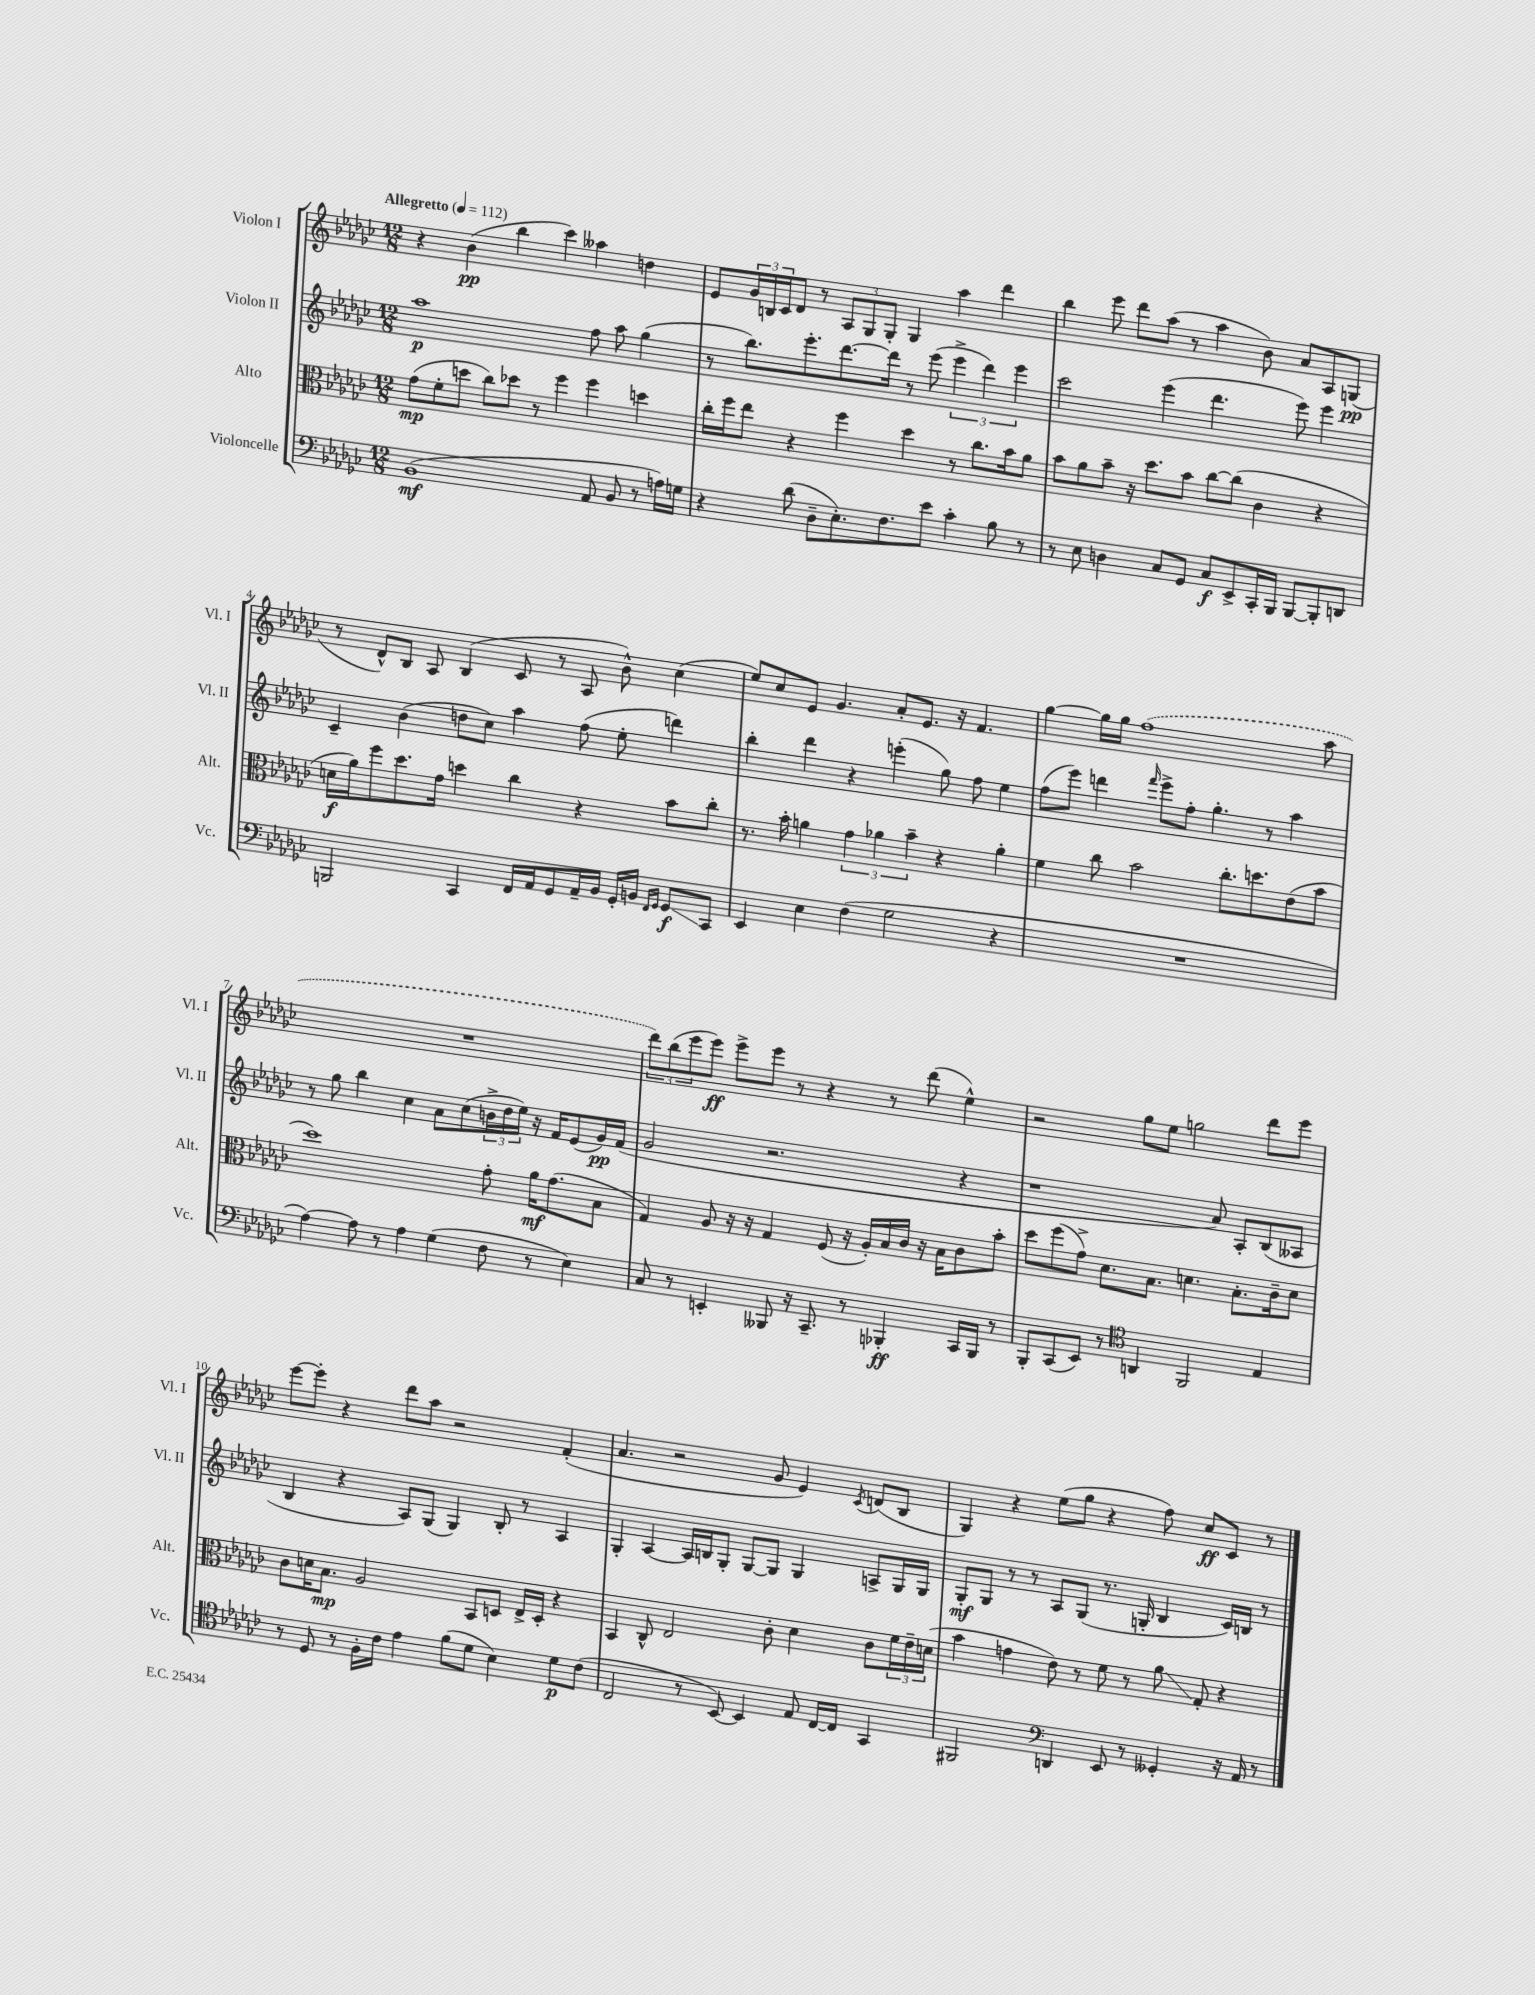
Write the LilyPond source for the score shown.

<<
\new StaffGroup <<
\new Staff = "s0" \with { instrumentName = "Violon I" shortInstrumentName = "Vl. I" } {
    \clef treble \key ges \major \numericTimeSignature \time 12/8 \tempo "Allegretto" 4 = 112
    r4 bes'4\pp( bes''4 ces'''4) aeses''4 d''4 |
    ees'8 \tuplet 3/2 { ges'16 b16 ces'16 } des'8 r8 \tuplet 3/2 { aes8 ges8 ges8-. } ges4 aes''4 des'''4 |
    bes''4 ees'''8 des'''8 aes''8( r8 aes''4 bes'8) aes'8 aes8 g8\pp( |
    r8 des'8-^) bes8 aes8 bes4( ces'8 r8 aes8 bes'8-^) ces''4( |
    ees''8) ces''8 ees'8 ges'4. aes'8-. ees'8. r16 f'4. |
    ges''4~ ges''16 ges''16 \once \slurDashed f''1( aes''8 |
    R1. |
    \tuplet 3/2 { des'''8) bes''8( ees'''8 } ees'''8\ff) ees'''8-> ees'''8 r8 r4 r8 des'''8( ees''4-^) |
    r2 ges''8 ees''8 g''2 des'''8 ees'''8 |
    ees'''8~ ees'''8-. r4 des'''8 aes''8 r2 f'4-.( |
    aes'4. r2 ges'8 ees'4) \acciaccatura { ces'8 } d'8( bes8 |
    ges4) r4 ees''8( ges''8 r4 f''8) ces''8\ff ces'8 r8 \bar "|." |
}
\new Staff = "s1" \with { instrumentName = "Violon II" shortInstrumentName = "Vl. II" } {
    \clef treble \key ges \major \numericTimeSignature \time 12/8
    aes''1\p f''8 aes''8 ges''4( |
    r8 bes''8.) ees'''8.-. des'''8.~ des'''16 r8 ees'''8( \tuplet 3/2 { ees'''4-> des'''4) ees'''4 } |
    ces'''2 ees'''4( des'''4. ees'''8) ees'''4 |
    ces'4-- bes'4( d''8 ces''8) aes''4 f''8( ees''8-. d'''4) |
    bes''4-. des'''4 r4 e'''4-.( ges''8) f''8 ees''4 |
    f''8( ees'''8) d'''4 \grace { f'''16 } ees'''8-> f''8-. ges''4.-. r8 aes''4 |
    r8 ges''8 bes''4 ces''4 aes'8 ces''8( \tuplet 3/2 { b'16-> des''16 ees''16) } r16 f'16 ees'8( ges'16\pp) f'16( |
    ges'2 r2. r4 |
    r1 aes'8) aes8-. bes8( aeses8 |
    bes4 r4 aes8) ges8( ges4) bes8-. r8 aes4 |
    ges4-. aes4~ aes16 b16 ges8-. ges8~ ges8 ges4 a8-> ges16 ges16 |
    ges8-.\mf ges8 r8 r8 aes8 ges8( r8. g16-. bes4 ces'16) b16 r8 \bar "|." |
}
\new Staff = "s2" \with { instrumentName = "Alto" shortInstrumentName = "Alt." } {
    \clef alto \key ges \major \numericTimeSignature \time 12/8
    ges'8\mp( f'8-. d''8 ces''8) des''8 r8 f''4 f''4 d''4 |
    ces''16-. f''16 ees''8 r4 f''4 des''4 r8 ces''8. bes'16 aes'8 |
    bes'8 aes'8 bes'8-- r16 des''8. bes'8 ces''8~ ces''8( ces'4 r4 |
    d'16\f aes'16) f''8 des''8. ges'16 d''4 ces''4 r4 bes'8 ces''8-. |
    r8. bes'16-. a'4 \tuplet 3/2 { ges'4 aes'4 bes'4-- } r4 aes'4-. |
    f'4 ces''8 bes'2 ces''8.-. d''8. ees'8( bes'8 |
    des''1) ges'8-. aes'16\mf ges'8.( bes8 |
    ges4) aes8 r16 r16 ges4 f8( r16 aes16-.) bes16 ces'16 r16 bes16 ces'8 bes'8-. |
    des''8 f''8( ges'8->) des'8. bes8. d'4. bes8.-. ces'16-- d'8 |
    ces'8 d'16 bes8.\mp aes2 bes,8 d8 ees16-> d16-. r4 |
    bes,4 ces8-^ ees2 ces'8-. des'4 ces'8 \tuplet 3/2 { f'16 ees'16-- d'16( } |
    bes'4 g'4 ees'8) r8 f'8 r8 aes'8\glissando ges8-. r4 \bar "|." |
}
\new Staff = "s3" \with { instrumentName = "Violoncelle" shortInstrumentName = "Vc." } {
    \clef bass \key ges \major \numericTimeSignature \time 12/8
    bes,1\mf( aes,8 bes,8 r8 a16) g16 |
    r4 des'8( des8-- ees8.-.) f8. ees'8 ces'4-. bes8 r8 |
    r8 ees8 d4 ces8 ges,8 ces8\f ees,8-> ces,16-. bes,,16 bes,,8~ bes,,8-. d,8 |
    b,,2 ces,4 f,16 aes,16 ges,8 aes,16-- bes,16 ges,16-. b,16 \grace { f,16 ges,16 } ges,8\glissando\f ces,8 |
    ees,4 ees4 f4( ges2 r4 |
    R1. |
    aes4~) aes8 r8 aes4 ges4( f8 r8 ees4) |
    ces8 r8 e,4-. beses,,8 r16 ces,8.-- r8 bes,,4-.\ff ces,16 bes,,16 r8 |
    bes,,8-. ces,8( ees,8) r8 \clef tenor a,4 f,2 ees4 |
    r8 des8 r8 f16-. ces'16 ees'4 f'8( des'8 bes4) des'8\p ces'8( |
    ces2 r8 bes,8~) bes,4 ees8 ces16~ ces16 ges,4 |
    fis,2 \clef bass d,4 ees,8 r8 geses,4-. r16 aes,16 r8 \bar "|." |
}
>>
>>
